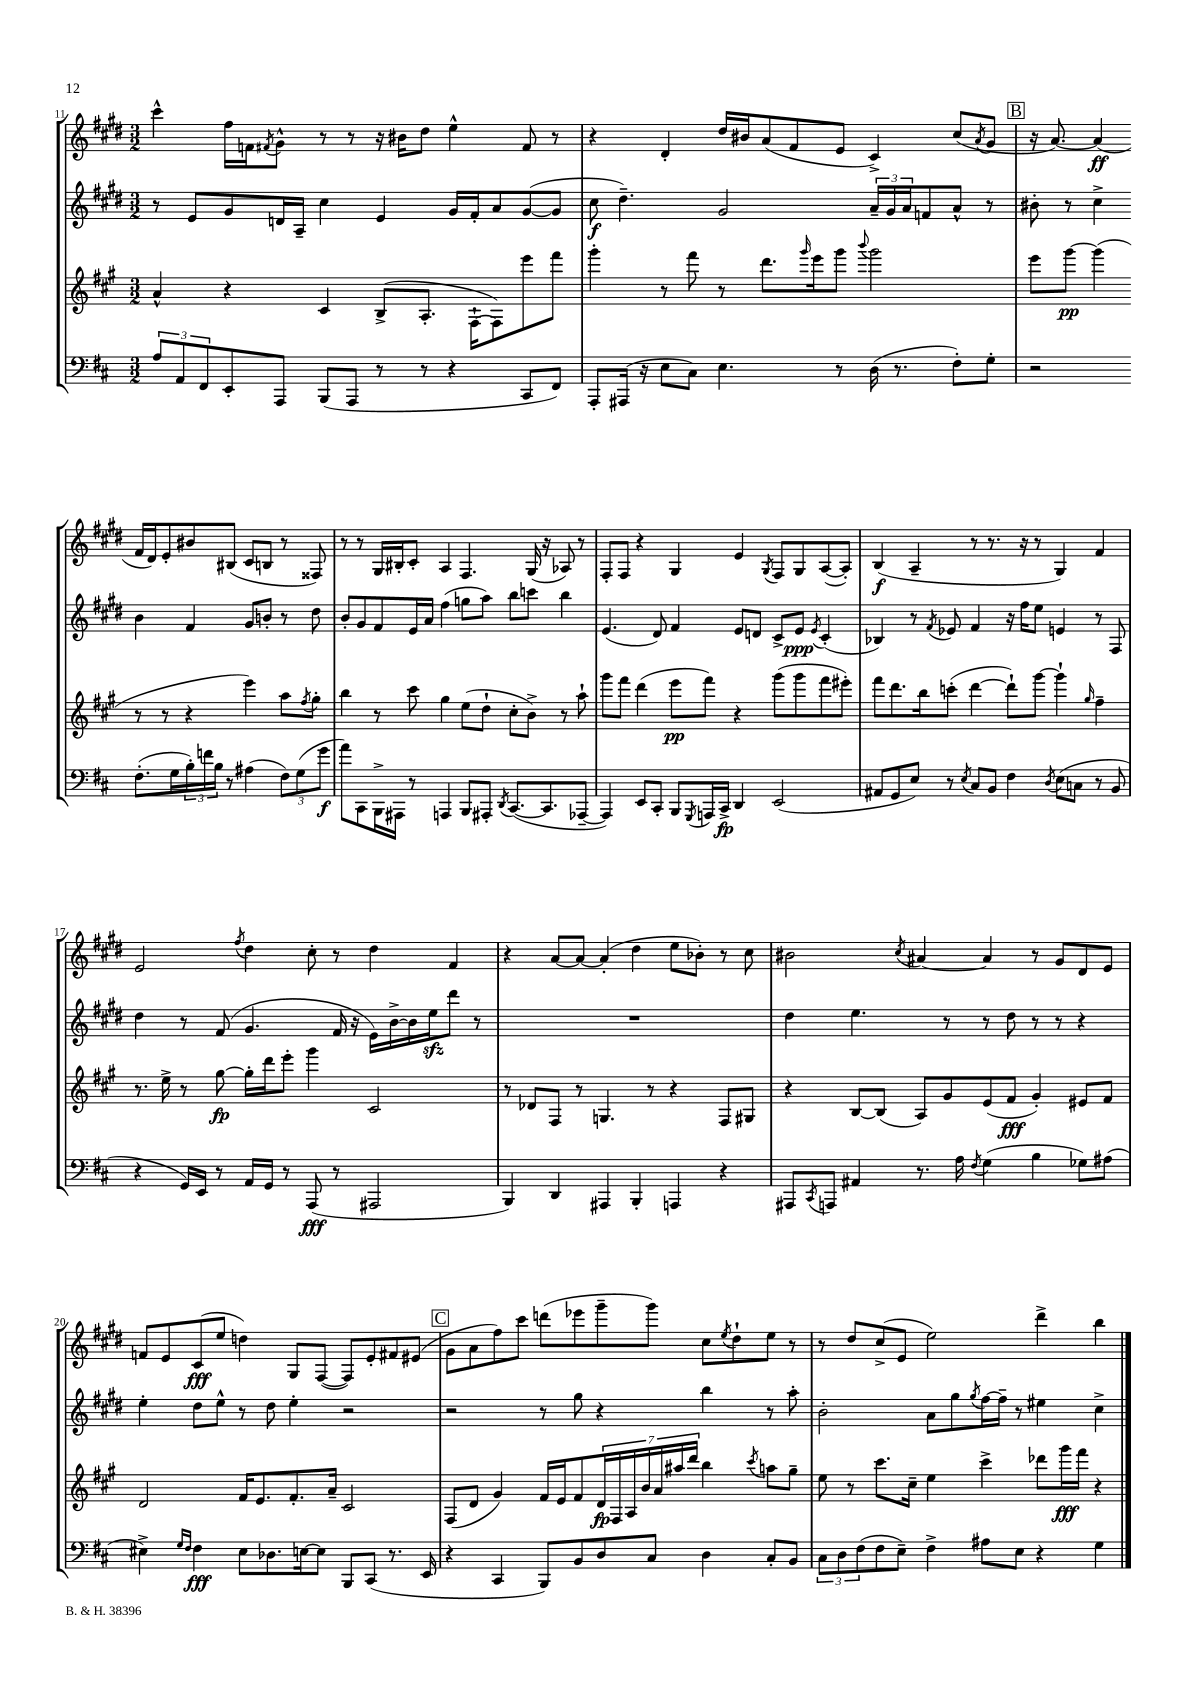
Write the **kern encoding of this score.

**kern	**dynam	**kern	**dynam	**kern	**dynam	**kern	**dynam
*part4	*part4	*part3	*part3	*part2	*part2	*part1	*part1
*staff4	*staff4	*staff3	*staff3	*staff2	*staff2	*staff1	*staff1
*clefF4	*	*clefG2	*	*clefG2	*	*clefG2	*
*k[f#c#]	*	*k[f#c#g#]	*	*k[f#c#g#d#]	*	*k[f#c#g#d#]	*
*M3/2	*	*M3/2	*	*M3/2	*	*M3/2	*
=11	=11	=11	=11	=11	=11	=11	=11
12A/L	.	4a^^/	.	8r	.	4ccc#^^\	.
12AA/	.	.	.	.	.	.	.
.	.	.	.	8e/L	.	.	.
12FF#/	.	.	.	.	.	.	.
8EE'/	.	4r	.	8g#/	.	16ff#\LL	.
.	.	.	.	.	.	16fn\J	.
.	.	.	.	.	.	8qf#X/	.
8AAA/J	.	.	.	16dn/L	.	8g#^^\J	.
.	.	.	.	16A~/JJ	.	.	.
(8BBB/L	.	4c#/	.	4cc#\	.	8r	.
8AAA/J	.	.	.	.	.	8r	.
8r	.	(8B^/L	.	4e/	.	16r	.
.	.	.	.	.	.	16b#X\KL	.
8r	.	8.A'/J	.	.	.	8dd#\J	.
4r	.	.	.	16g#/LL	.	4ee^^\	.
.	.	[16F#`\KL	.	16f#'/J	.	.	.
.	.	8F#\])	.	8a/	.	.	.
8CC#/L	.	8eee\	.	([8g#/	.	8f#/	.
8FF#/J)	.	8fff#\J	.	8g#/J]	.	8r	.
=12	=12	=12	=12	=12	=12	=12	=12
8AAA'/L	.	4ggg#'\	.	8cc#\	f	4r	.
(16AAA#X/Jk	.	.	.	4.dd#~\)	.	.	.
16r	.	.	.	.	.	.	.
8E\L	.	8r	.	.	.	4d#'/	.
8C#\J)	.	8fff#\	.	.	.	.	.
4.E\	.	8r	.	2g#/	.	16dd#/LL	.
.	.	.	.	.	.	16b#X/J	.
.	.	8.ddd\L	.	.	.	(8a/	.
.	.	.	.	.	.	8f#/	.
.	.	16qqggg#/	.	.	.	.	.
.	.	16eee\k	.	.	.	.	.
8r	.	8ggg#\J	.	.	.	8e/J	.
.	.	8qqbbb/	.	.	.	.	.
(16D\	.	2ggg#\	.	24a~/LL	.	4c#^/)	.
.	.	.	.	24g#/	.	.	.
8.r	.	.	.	.	.	.	.
.	.	.	.	24a/J	.	.	.
.	.	.	.	8fn/	.	.	.
8F#'\L)	.	.	.	8a^^/J	.	(8cc#/L	.
.	.	.	.	.	.	8qa/	.
8G'\J	.	.	.	8r	.	8g#/J	.
!!LO:REH:place=s1:t=B
=13	=13	=13	=13	=13	=13	=13	=13
2r	.	8eee\L	.	8b#X'\	.	16r	.
.	.	.	.	.	.	[8.a/)	.
.	.	[8ggg#\J	pp	8r	.	.	.
.	.	(4ggg#\]	.	4cc#^\	.	(4a/]	ff
(8.F#'\L	.	8r	.	4b#\	.	16f#/LL	.
.	.	.	.	.	.	16d#/J)	.
.	.	8r	.	.	.	8e'/	.
16G\L	.	.	.	.	.	.	.
24B'\)	.	4r	.	4f#/	.	8b#X/	.
24fn\	.	.	.	.	.	.	.
24B\JJ	.	.	.	.	.	.	.
8r	.	.	.	.	.	(8B#X/J	.
(4A#X\	.	4eee\)	.	8g#/L	.	8c#/L	.
.	.	.	.	8bn'/J	.	8Bn/J	.
12F#\L)	.	8aa\L	.	8r	.	8r	.
(12G\	.	.	.	.	.	.	.
.	.	8qff#/	.	.	.	.	.
.	.	8gg#'\J	.	8dd#\	.	8F##X/)	.
12g\J	f	.	.	.	.	.	.
!!LO:LB:g=z
=14	=14	=14	=14	=14	=14	=14	=14
8a\L)	.	4bb\	.	8b'/L	.	8r	.
8CC#\	.	.	.	8g#/	.	8r	.
16BBB^\L	.	8r	.	8f#/	.	16G#/LL	.
16AAA#X\JJ	.	.	.	.	.	16B#X'/J	.
8r	.	8ccc#\	.	16e/L	.	8c#'/J	.
.	.	.	.	16a/JJ	.	.	.
4AAAn/	.	4gg#\	.	(4ff#\	.	4A/	.
8BBB/L	.	(8ee\L	.	8ggn\L	.	4.F#/	.
8AAA#X'/J	.	8dd`\J	.	8aa\J)	.	.	.
8qDD/	.	.	.	.	.	.	.
([8.CC#/L	.	8cc#'\L	.	8bb\L	.	.	.
.	.	8b^\J)	.	8cccn\J	.	(16G#/	.
8.CC#/]	.	.	.	.	.	16r	.
.	.	8r	.	4bb\	.	8A-X/)	.
[8AAA-X~/J	.	8aa`\	.	.	.	8r	.
=15	=15	=15	=15	=15	=15	=15	=15
4AAA-/])	.	8ggg#\L	.	(4.e/	.	8F#'/L	.
.	.	8fff#\J	.	.	.	8F#/J	.
8EE/L	.	(4ddd\	.	.	.	4r	.
8CC#'/J	.	.	.	8d#/)	.	.	.
8BBB/L	.	8eee\L	pp	4f#/	.	4G#/	.
8qGGG/	.	.	.	.	.	.	.
16AAAn/L	.	8fff#\J)	.	.	.	.	.
16CC#^/JJ	fp	.	.	.	.	.	.
4DD/	.	4r	.	8e/L	.	4e/	.
.	.	.	.	8dn/J	.	.	.
.	.	.	.	.	.	8qG#/	.
(2EE/	.	(8ggg#\L	.	8c#^/L	.	8F#/L	.
.	.	8ggg#\	.	8e/J	ppp	8G#/	.
.	.	.	.	8qe/	.	.	.
.	.	8fff#\	.	(4c#'/	.	([8A/	.
.	.	8eee#X'\J)	.	.	.	8A'/J])	.
=16	=16	=16	=16	=16	=16	=16	=16
8AA#X/L	.	8fff#\L	.	4B-X/)	.	(4B/	f
8GG/	.	8.ddd\	.	.	.	.	.
8E/J)	.	.	.	8r	.	4A~/	.
.	.	16bb\k	.	.	.	.	.
.	.	.	.	8qf#/	.	.	.
8r	.	(8cccn'\J	.	8e-X/	.	.	.
8qE/	.	.	.	.	.	.	.
8C#/L	.	[4ddd\	.	4f#/	.	8r	.
8BB/J	.	.	.	.	.	8.r	.
4F#\	.	8ddd`\L])	.	16r	.	.	.
.	.	.	.	16ff#\KL	.	16r	.
.	.	[8ggg#\J	.	8ee\J	.	8r	.
8qD/	.	.	.	.	.	.	.
(8E\L	.	4ggg#`\]	.	4en/	.	4G#/)	.
8Cn\J	.	.	.	.	.	.	.
.	.	16qqgg#/	.	.	.	.	.
8r	.	4ff#~\	.	8r	.	4f#/	.
8BB/	.	.	.	8F#/	.	.	.
!!LO:LB:g=z
=17	=17	=17	=17	=17	=17	=17	=17
4r	.	8.r	.	4dd#\	.	2e/	.
.	.	16ee^\	.	.	.	.	.
16GG/LL)	.	8r	.	8r	.	.	.
16EE/JJ	.	.	.	.	.	.	.
8r	.	[8gg#\	fp	(8f#/	.	.	.
.	.	.	.	.	.	8qff#/	.
16AA/LL	.	16gg#'\LL]	.	4.g#/	.	4dd#\	.
16GG/JJ	.	16ddd\J	.	.	.	.	.
8r	.	8eee'\J	.	.	.	.	.
(8AAA/	fff	4ggg#\	.	.	.	8cc#'\	.
8r	.	.	.	16f#/	.	8r	.
.	.	.	.	16r	.	.	.
2AAA#X/	.	2c#/	.	16e\LL)	.	4dd#\	.
.	.	.	.	[16b^\	.	.	.
.	.	.	.	16b\]	.	.	.
.	.	.	.	16eezz\J	.	.	.
.	.	.	.	8ddd#\J	.	4f#/	.
.	.	.	.	8r	.	.	.
=18	=18	=18	=18	=18	=18	=18	=18
4BBB/)	.	8r	.	1.r	.	4r	.
.	.	8d-X/L	.	.	.	.	.
4DD/	.	8F#/J	.	.	.	[8a/L	.
.	.	8r	.	.	.	8a/J_	.
4AAA#X/	.	4.Gn/	.	.	.	(4a'/]	.
4BBB'/	.	.	.	.	.	4dd#\	.
.	.	8r	.	.	.	.	.
4AAAn/	.	4r	.	.	.	8ee\L	.
.	.	.	.	.	.	8b-X'\J)	.
4r	.	8F#/L	.	.	.	8r	.
.	.	8G#X/J	.	.	.	8cc#\	.
=19	=19	=19	=19	=19	=19	=19	=19
8AAA#X/L	.	4r	.	4dd#\	.	2b#X\	.
8qCC#/	.	.	.	.	.	.	.
8AAAn/J	.	.	.	.	.	.	.
4AA#X/	.	[8B/L	.	4.ee\	.	.	.
.	.	(8B/J]	.	.	.	.	.
.	.	.	.	.	.	8qcc#/	.
8.r	.	8A/L)	.	.	.	[4a#X/	.
.	.	8g#/	.	8r	.	.	.
16A\	.	.	.	.	.	.	.
8qF#/	.	.	.	.	.	.	.
(4G\	.	(8e/	.	8r	.	4a#/]	.
.	.	8f#/J	fff	8dd#\	.	.	.
4B\	.	4g#'/)	.	8r	.	8r	.
.	.	.	.	8r	.	8g#/L	.
8G-X\L)	.	8e#X/L	.	4r	.	8d#/	.
(8A#X\J	.	8f#/J	.	.	.	8e/J	.
!!LO:LB:g=z
=20	=20	=20	=20	=20	=20	=20	=20
4E#X^\)	.	2d/	.	4ee'\	.	8fn/L	.
.	.	.	.	.	.	8e/	.
16qqG/LL	.	.	.	.	.	.	.
16qqF#/JJ	.	.	.	.	.	.	.
4F#\	fff	.	.	8dd#\L	.	(8c#/	fff
.	.	.	.	8ee^^\J	.	8ee/J	.
8E#\L	.	16f#/KL	.	8r	.	4ddn\)	.
.	.	8.e/	.	.	.	.	.
8.D-X\	.	.	.	8dd#\	.	.	.
.	.	8.f#'/	.	4ee'\	.	8G#/L	.
[16En\k	.	.	.	.	.	.	.
8E\J]	.	.	.	.	.	([8F#/J	.
.	.	16a~/Jk	.	.	.	.	.
8BBB/L	.	2c#/	.	2r	.	8F#/L])	.
(8CC#/J	.	.	.	.	.	8e'/	.
8.r	.	.	.	.	.	8f#X/	.
.	.	.	.	.	.	(8e#X/J	.
16EE/	.	.	.	.	.	.	.
!!LO:REH:place=s1:t=C
=21	=21	=21	=21	=21	=21	=21	=21
4r	.	(8F#/L	.	2r	.	8g#\L	.
.	.	8d/J	.	.	.	8a\	.
4CC#/	.	4g#/)	.	.	.	8ff#\)	.
.	.	.	.	.	.	8ccc#\J	.
8BBB/L)	.	16f#/LL	.	8r	.	(8dddn\L	.
.	.	16e/J	.	.	.	.	.
8BB/	.	8f#/	.	8gg#\	.	8eee-X\	.
8D/	.	28d/L	fp	4r	.	8ggg#~\	.
.	.	28F#/	.	.	.	.	.
.	.	28A/	.	.	.	.	.
.	.	28b/	.	.	.	.	.
8C#/J	.	.	.	.	.	8ggg#\J)	.
.	.	28a/	.	.	.	.	.
.	.	28aa#X/	.	.	.	.	.
.	.	28ddd/JJ	.	.	.	.	.
4D\	.	4bb\	.	4bb\	.	8cc#\L	.
.	.	.	.	.	.	8qee/	.
.	.	.	.	.	.	8dd#`\	.
.	.	8qccc#/	.	.	.	.	.
8C#'/L	.	8aan\L	.	8r	.	8ee\J	.
8BB/J	.	8gg#~\J	.	8aa'\	.	8r	.
=22	=22	=22	=22	=22	=22	=22	=22
12C#\L	.	8ee\	.	2b'\	.	8r	.
12D\	.	.	.	.	.	.	.
.	.	8r	.	.	.	8dd#/L	.
(12F#\	.	.	.	.	.	.	.
8F#\	.	8.ccc#\L	.	.	.	(8cc#^/	.
8E~\J)	.	.	.	.	.	8e/J	.
.	.	16cc#~\Jk	.	.	.	.	.
4F#^\	.	4ee\	.	8a\L	.	2ee\)	.
.	.	.	.	8gg#\	.	.	.
.	.	.	.	8qgg#/	.	.	.
8A#X\L	.	4ccc#^\	.	[16ff#\L	.	.	.
.	.	.	.	16ff#~\JJ]	.	.	.
8E\J	.	.	.	8r	.	.	.
4r	.	8ddd-X\L	.	4ee#X\	.	4ddd#^\	.
.	.	16ggg#\L	fff	.	.	.	.
.	.	16fff#\JJ	.	.	.	.	.
4G\	.	4r	.	4cc#^\	.	4bb\	.
==	==	==	==	==	==	==	==
*-	*-	*-	*-	*-	*-	*-	*-
